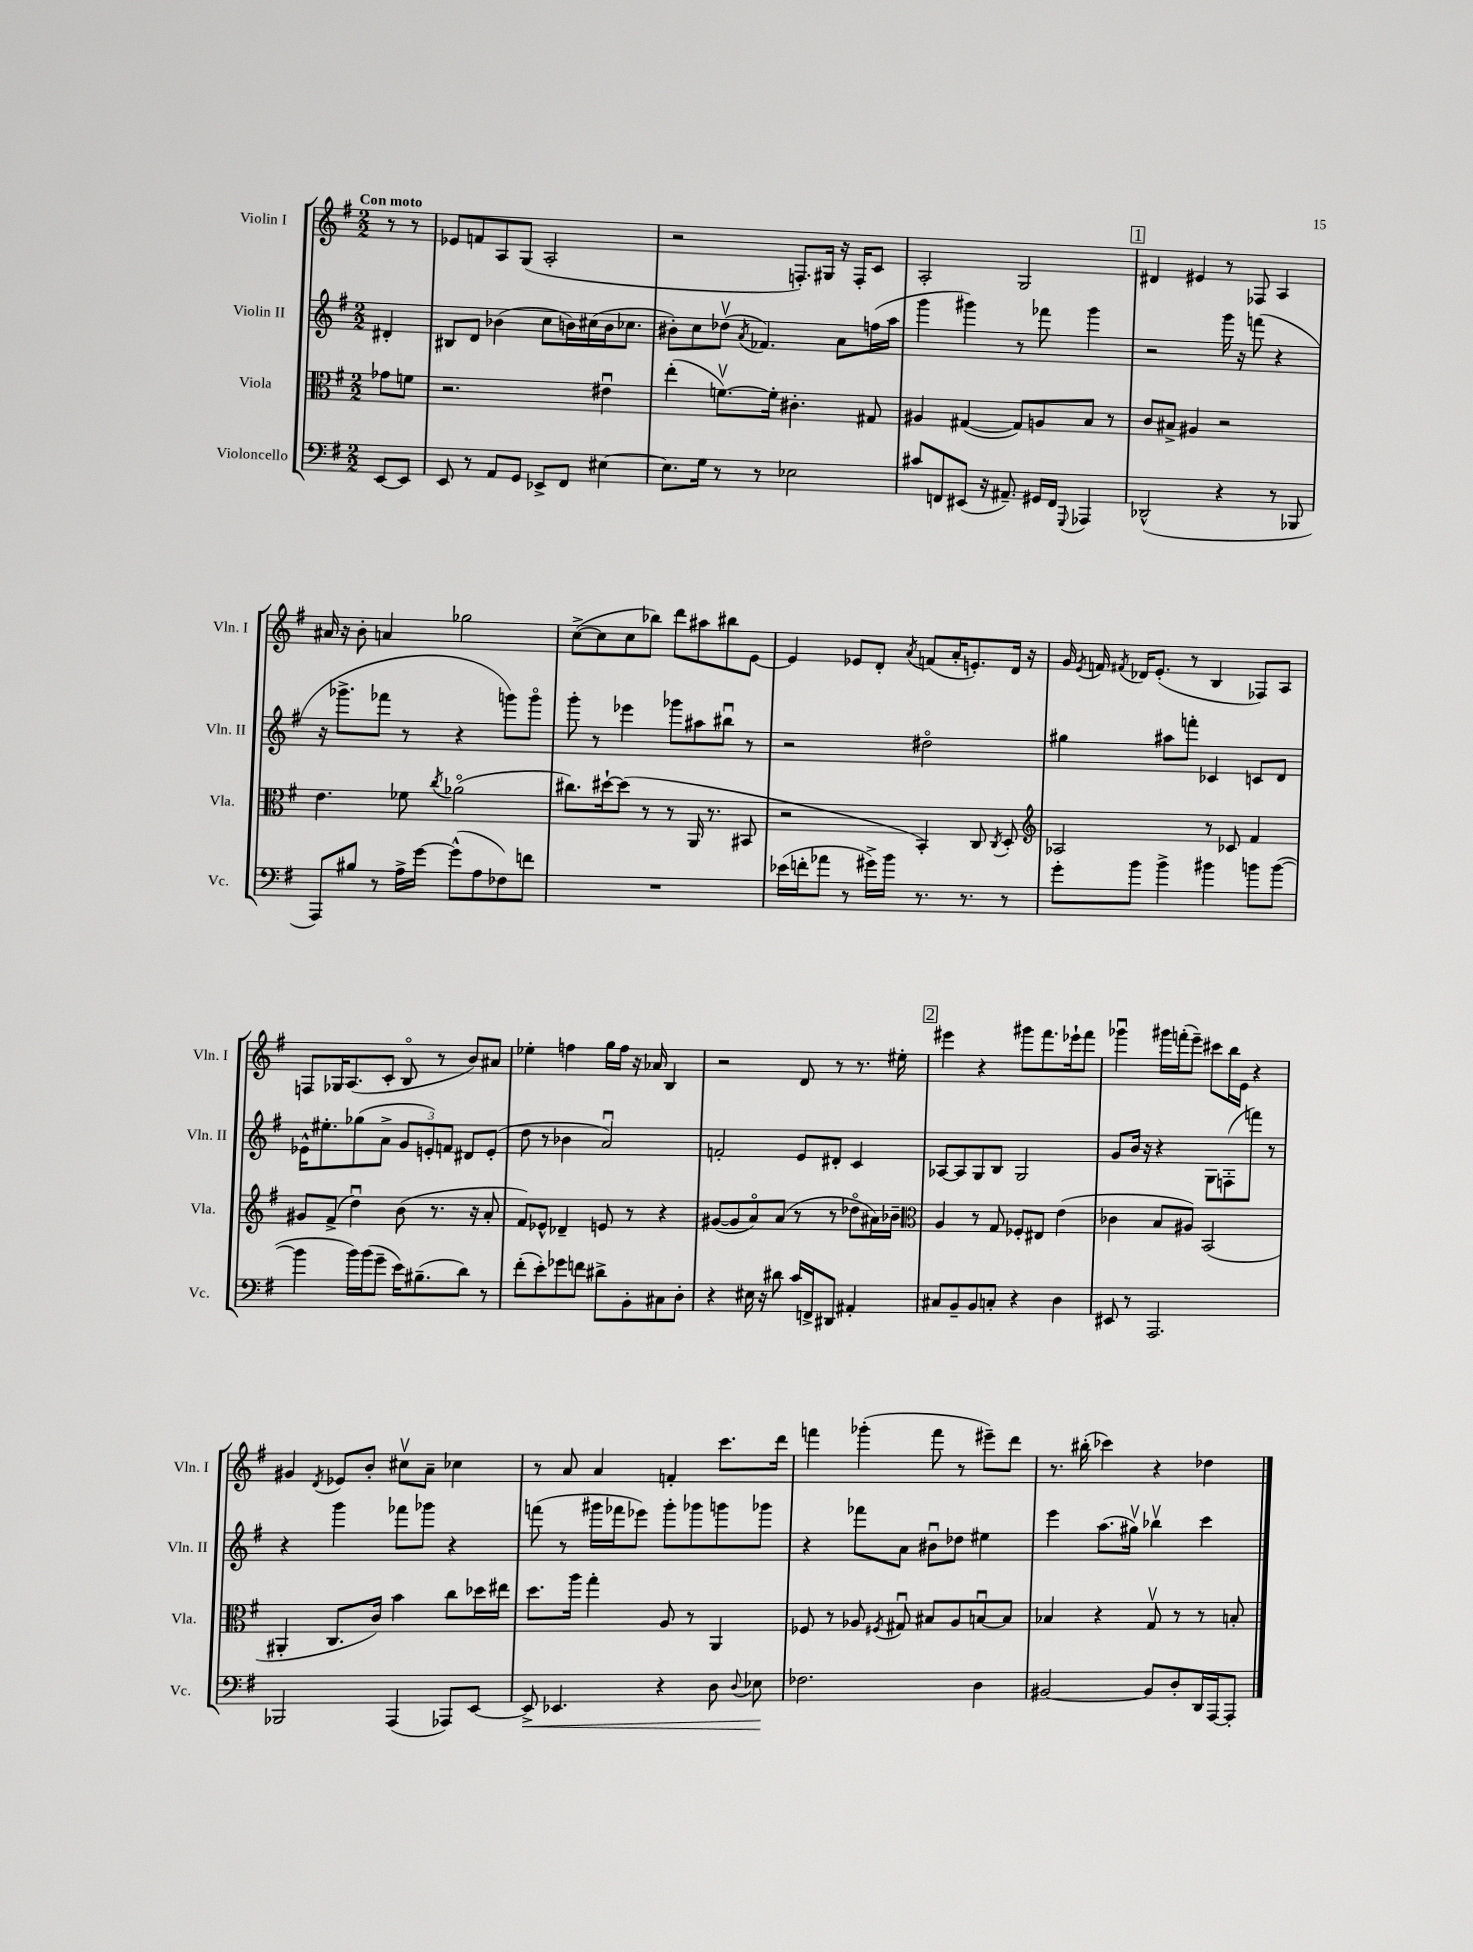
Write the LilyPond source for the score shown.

<<
\new StaffGroup <<
\new Staff = "s0" \with { instrumentName = "Violin I" shortInstrumentName = "Vln. I" } {
    \clef treble \key g \major \numericTimeSignature \time 2/2 \partial 4 \tempo "Con moto"
    \autoBeamOff r8 r8 |
    ees'8[ f'8 a8 g8]( a2-. |
    r2 f8.[-.) gis16] r16 f16[-. c'8] |
    a2-. g2 |
    \mark \markup { \box "1" } dis'4 eis'4 r8 fes8 a4 |
    ais'16 r16 b'8-. a'4 ges''2 |
    c''8[~->( c''8 c''8 bes''8]) d'''8[ ais''8 bis''8 e'8]~ |
    e'4 ees'8[ d'8]-. \acciaccatura { a'8 } f'8[( a'16-. e'8.-.) d'16] r16 |
    g'16 \acciaccatura { e'8 } f'16 \acciaccatura { fis'8 } des'16[ e'8.]-.( r8 b4 fes8[) a8] |
    f8[ ges16 a8.( c'8]-. b8\flageolet r8 b'8[) ais'8] |
    ees''4-. f''4 g''16[ f''16] r16 aes'16 b4 |
    r2 d'8 r8 r8. eis''16-. |
    \mark \markup { \box "2" } eis'''4 r4 gis'''8[ fis'''8. ees'''16-! fis'''8] |
    ges'''4\downbow gis'''16[ f'''16-.( e'''8]--) cis'''8[ b''16 e'16] r4 |
    gis'4 \acciaccatura { d'8 } ees'8[ b'8]-. cis''8[\upbow a'8]-- ces''4 |
    r8 a'8 a'4 f'4-. c'''8.[ d'''16] |
    f'''4 ges'''4-.( f'''8 r8 eis'''8[--) d'''8] |
    r8. bis''16-.( ces'''4) r4 des''4 \bar "|." |
}
\new Staff = "s1" \with { instrumentName = "Violin II" shortInstrumentName = "Vln. II" } {
    \clef treble \key g \major \numericTimeSignature \time 2/2 \partial 4
    \autoBeamOff dis'4-. |
    bis8[ d'8] bes'4( c''8[ b'16) cis''16( b'16 ces''8.] |
    bis'8[-.) c''8 des''8]\upbow( \acciaccatura { a'8 } fes'4.) a'8[ f''16( a''16] |
    g'''4 gis'''4) r8 fes'''8 gis'''4 |
    \mark \markup { \box "1" } r2 g'''16 r16 f'''8( r4 |
    r16 ges'''8.[-> fes'''8] r8 r4 g'''8[) g'''8]\flageolet |
    g'''8-. r8 ees'''4 ges'''8[ ais''8 bis''8]\downbow r8 |
    r2 dis''2\flageolet |
    gis''4 ais''8[ f'''8]-. ces'4 c'8[ d'8] |
    ees'16[-^ eis''8.-. ges''8( a'8]-> \tuplet 3/2 { g'8[ e'8-.) f'8] } dis'8[ e'8]-.( |
    d''8 r8 bes'4 a'2\downbow) |
    f'2-. e'8[ dis'8]-. c'4 |
    \mark \markup { \box "2" } aes8[~ aes8 g8 b8] g2 |
    g'8[ b'16] r16 r4 g8[ f8-.( f'''8]) r8 |
    r4 g'''4 fes'''8[ ges'''8] r4 |
    f'''8( r8 gis'''16[ fes'''16 ees'''8]) gis'''8[-. ges'''8 g'''8 ges'''8] |
    r4 fes'''8[ a'8] bis'8[\downbow des''8] eis''4 |
    e'''4 a''8.[( gis''16]\upbow) bes''4\upbow c'''4 \bar "|." |
}
\new Staff = "s2" \with { instrumentName = "Viola" shortInstrumentName = "Vla." } {
    \clef alto \key g \major \numericTimeSignature \time 2/2 \partial 4
    \autoBeamOff ges'8[ f'8] |
    r2. eis'4\downbow |
    e''4-.( f'8.[~\upbow) f'16]-. cis'4.-. gis8 |
    ais4 gis4~( gis8[) a8 b8] r8 |
    \mark \markup { \box "1" } c'8[ bis8]-> ais4 r2 |
    e'4. fes'8 \acciaccatura { c''8 } aes'2\flageolet( |
    cis''8.[) dis''16~-! dis''8]( r8 r8 a,16 r8. bis,8 |
    r2 b,4-.) c8 \acciaccatura { c8 } d8-. |
    \clef treble aes2 r8 ces'8 fis'4 |
    gis'8[ fis'8]->( d''4\downbow) b'8( r8. r16 a'8-. |
    fis'8[) ees'8]-^ des'4-- e'8 r8 r4 |
    gis'8[~( gis'8 a'8\flageolet) a'8]( r8 r8 des''8[\flageolet ais'16) bes'16]-- |
    \mark \markup { \box "2" } \clef alto a4 r8 g8 fes8[-. eis8] e'4( |
    ces'4 b8[ ais8]) b,2( |
    ais,4-. c8.[ c'16]) b'4 c''8[ des''16 eis''16] |
    d''8.[ a''16] g''4-. a8 r8 a,4 |
    fes8 r8 aes8 \acciaccatura { fis8 } gis8\downbow bis8[ aes8 b8~\downbow b8] |
    bes4 r4 g8\upbow r8 r8 b8-. \bar "|." |
}
\new Staff = "s3" \with { instrumentName = "Violoncello" shortInstrumentName = "Vc." } {
    \clef bass \key g \major \numericTimeSignature \time 2/2 \partial 4
    \autoBeamOff e,8[~ e,8] |
    e,8 r8 a,8[ g,8] ees,8[-> fis,8] eis4~ |
    eis8.[ g16] r8 r8 ees2 |
    cis'8[ f,8 eis,8]( r16 ais,8.--) gis,16[ f,16] \appoggiatura { g,,8 } aes,,4 |
    \mark \markup { \box "1" } des,2-^( r4 r8 bes,,8 |
    a,,8[) bis8] r8 a16[-> g'16]~ g'8[-^( a8 fes8) f'8] |
    R1 |
    ees'16[( f'16-. aes'8] r8 gis'16[->) b'16] r8. r8. r8 |
    g'8[-. b'8] b'4-> bis'4 b'8[ b'8]~( |
    b'4 b'16[) b'16( g'8]-- e'16[) bis8.--( d'8]) r8 |
    fis'8[-.( e'8-.) ges'8 f'8] dis'8[-> b,8-. cis8 d8]-. |
    r4 eis16 r16 dis'8 c'16[ f,16-> dis,8] ais,4-. |
    \mark \markup { \box "2" } cis8[ b,8-- b,8 c8]-. r4 d4 |
    eis,8 r8 a,,2. |
    bes,,2 a,,4( aes,,8[) e,8]~ |
    e,8->\< ees,4. r4 d8 \appoggiatura { d8 } ees8\! |
    fes2. d4 |
    bis,2~ bis,8[ d8-. d,16 a,,16~ a,,8]-. \bar "|." |
}
>>
>>
\layout { \context { \Score \remove "Bar_number_engraver" } }
